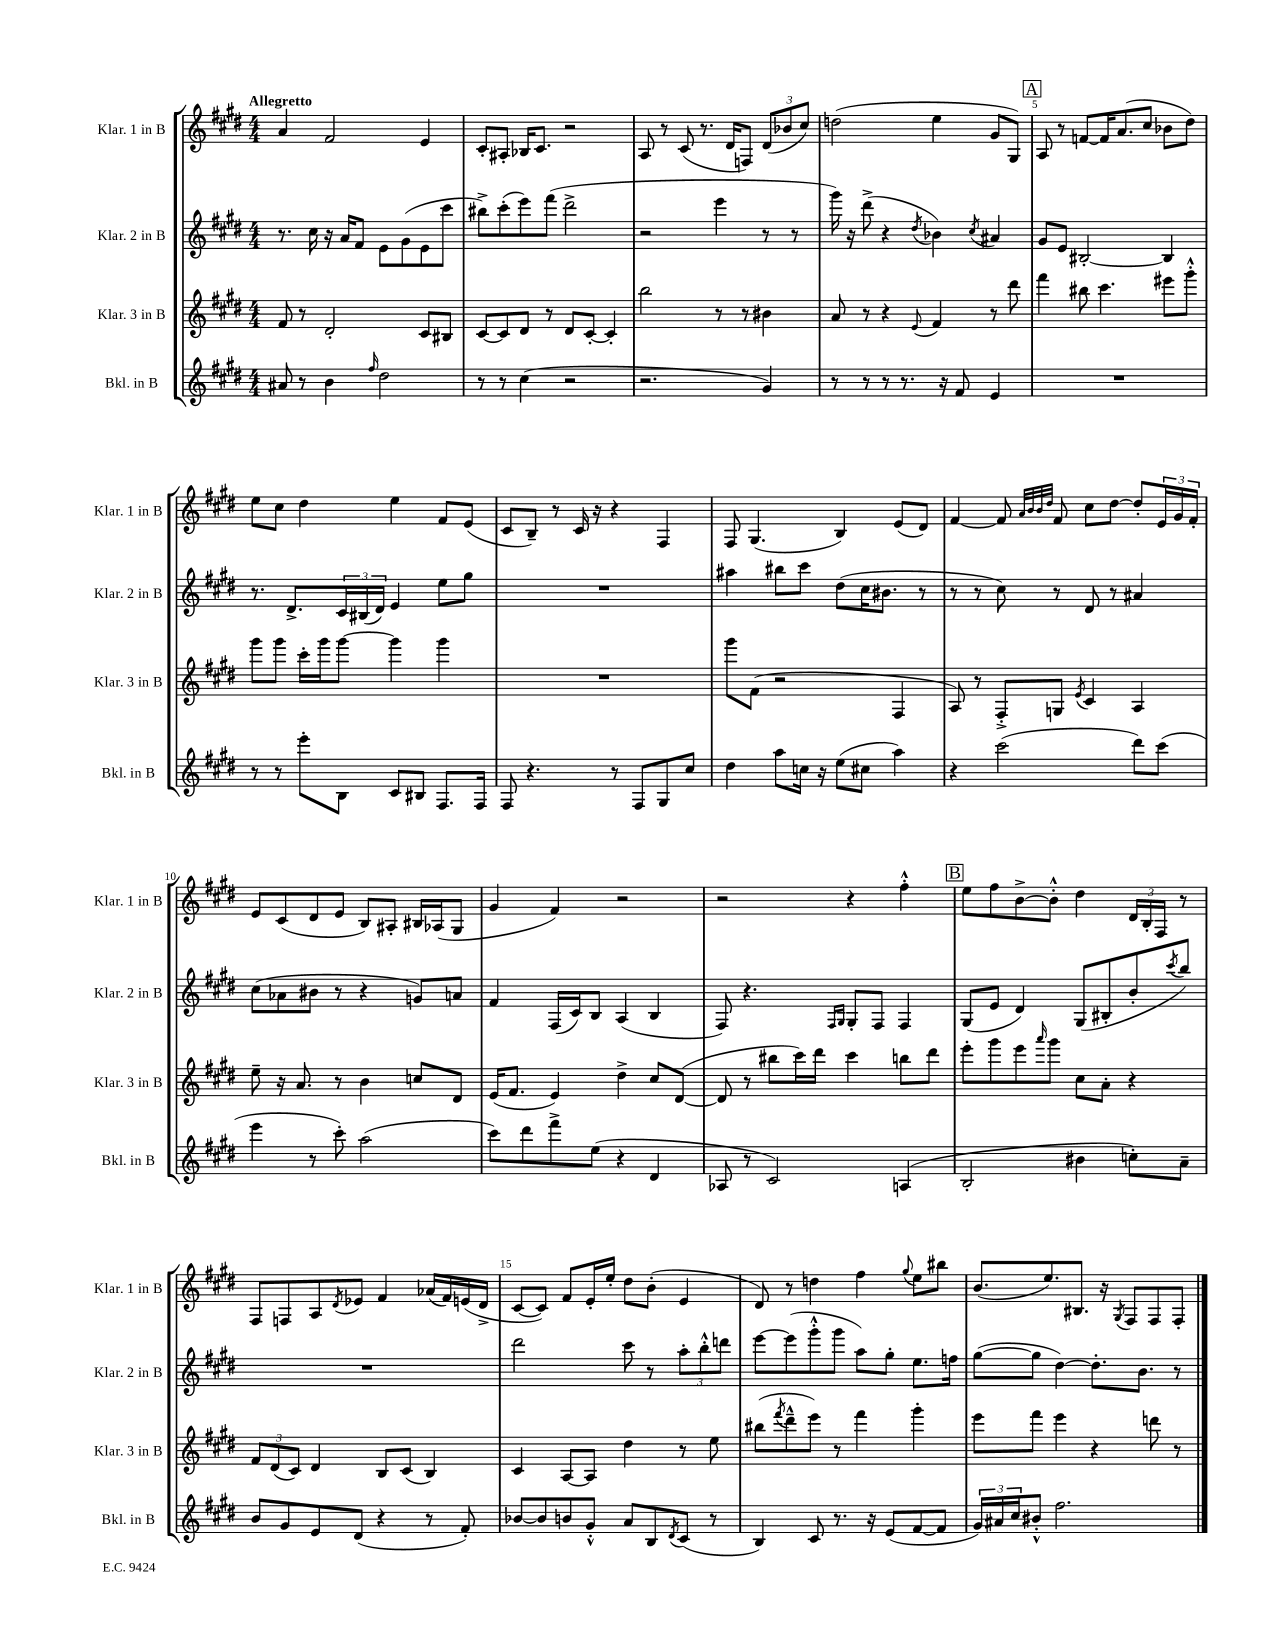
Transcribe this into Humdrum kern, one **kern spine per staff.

**kern	**kern	**kern	**kern
*staff4	*staff3	*staff2	*staff1
*clefG2	*clefG2	*clefG2	*clefG2
*k[f#c#g#d#]	*k[f#c#g#d#]	*k[f#c#g#d#]	*k[f#c#g#d#]
*M4/4	*M4/4	*M4/4	*M4/4
8a#	8f#	8.r	4a
8r	8r	.	.
.	.	16cc#	.
4b	2d#'	16r	2f#
.	.	16a	.
.	.	8f#	.
16qqff#	.	.	.
2dd#	.	8e	.
.	.	(8g#	.
.	8c#	8e	4e
.	8B#	8ccc#	.
=	=	=	=
8r	[8c#	8bb#^)	8c#'
8r	8c#]	(8ccc#'	8A#'
(4cc#	8d#	8eee)	16B-
.	.	.	8.c#
.	8r	(8fff#	.
2r	8d#	2ddd#^	2r
.	[8c#'	.	.
.	4c#']	.	.
=	=	=	=
2.r	2bb	2r	8A
.	.	.	8r
.	.	.	(8c#
.	.	.	8.r
.	8r	4eee	.
.	.	.	16d#
.	8r	.	8F)
4g#)	4b#	8r	(12d#
.	.	.	12b-
.	.	8r	.
.	.	.	12cc#)
=	=	=	=
8r	8a	16ggg#)	(2dd
.	.	16r	.
8r	8r	(8ddd#^	.
8r	4r	4r	.
8.r	.	.	.
.	8qqe	8qdd#	.
.	4f#	4b-)	4ee
16r	.	.	.
8f#	.	.	.
.	.	8qcc#	.
4e	8r	4a#	8g#
.	8ddd#	.	8G#)
=	=	=	=
1r	4fff#	8g#	8A
.	.	8e	8r
.	8bb#	[2B#'	[8f
.	4.ccc#	.	16f]
.	.	.	(8.a
.	.	.	8cc#
.	8eee#	4B#]	8b-
.	8ggg#'^^	.	8dd#)
=	=	=	=
8r	8ggg#	8.r	8ee
8r	8ggg#	.	8cc#
.	.	8.d#^	.
8eee'	16ccc#'	.	4dd#
.	16ggg#	.	.
8B	[8ggg#	24c#	.
.	.	(24B#	.
.	.	24d#)	.
8c#	4ggg#]	4e	4ee
8B#	.	.	.
8.F#	4ggg#	8ee	8f#
.	.	8gg#	(8e
16F#	.	.	.
=	=	=	=
8F#	1r	1r	8c#
4.r	.	.	8B~)
.	.	.	8r
.	.	.	16c#
.	.	.	16r
8r	.	.	4r
8F#	.	.	.
8G#	.	.	4F#
8cc#	.	.	.
=	=	=	=
4dd#	8ggg#	4aa#	8F#
.	(8f#	.	(4.G#
8aa	2r	8bb#	.
16cc	.	8ccc#	.
16r	.	.	.
(8ee	.	(8dd#	4B)
8cc#	.	16cc#	.
.	.	8.b#	.
4aa)	4F#	.	(8e
.	.	8r	8d#)
=	=	=	=
4r	8A)	8r	[4f#
.	8r	8r	.
(2ccc#	8F#'^	8cc#)	8f#]
.	.	.	32qqa
.	.	.	32qqb
.	.	.	32qqb
.	.	.	32qqdd#
.	8G	8r	8f#
.	8qe	.	.
.	4c#	8d#	8cc#
.	.	8r	[8dd#
8ddd#)	4A	4a#	8dd#']
(8ccc#	.	.	24e
.	.	.	24g#
.	.	.	24f#'
=	=	=	=
4eee	8ee~	(8cc#	8e
.	16r	8a-	(8c#
.	8.a	.	.
8r	.	8b#	8d#
8ccc#')	8r	8r	8e
(2aa	4b	4r	8B)
.	.	.	8A#'
.	8cc	8g)	16B#
.	.	.	(16A-
.	8d#	8a	8G#
=	=	=	=
8ccc#)	(16e	4f#	4g#
.	8.f#	.	.
8ddd#	.	.	.
8fff#^	4e)	(16F#	4f#)
.	.	16c#)	.
(8ee	.	8B	.
4r	4dd#^	(4A	2r
4d#	8cc#	4B	.
.	([8d#	.	.
=	=	=	=
8A-	8d#]	8F#)	2r
8r	8r	4.r	.
2c#)	8bb#	.	.
.	16ccc#)	.	.
.	16ddd#	.	.
.	.	16qqF#	.
.	.	16qqG#	.
.	4ccc#	8G#'	4r
.	.	8F#	.
(4A	8bb	4F#	4ff#'^^
.	8ddd#	.	.
=	=	=	=
2B'	8eee'	(8G#	8ee
.	8ggg#	8e	8ff#
.	8eee	4d#)	[8b^
.	16qqaaa	.	.
.	8ggg#	.	8b'^^]
4b#	8cc#	(8G#	4dd#
.	8a'	8B#'	.
8cc')	4r	8b'	24d#
.	.	.	24B'
.	.	.	24F#
.	.	8qccc#	.
8a~	.	8bb)	8r
=	=	=	=
8b	12f#	1r	8F#
.	(12d#	.	.
8g#	.	.	8F
.	12c#)	.	.
8e	4d#	.	8A
.	.	.	8qd#
(8d#	.	.	8e-
4r	8B	.	4f#
.	(8c#	.	.
8r	4B)	.	(16a-
.	.	.	16f#)
8f#')	.	.	(16e
.	.	.	16d#^
=	=	=	=
[8b-	4c#	2ddd#	[8c#
8b-]	.	.	8c#])
8b	[8A	.	8f#
8g#'^^	8A]	.	16e'
.	.	.	16ee'
8a	4dd#	8ccc#	8dd#
8B	.	8r	(8b'
8qd#	.	.	.
(8c#	8r	12aa'	4e
.	.	12bb'^^	.
8r	8ee	.	.
.	.	12ddd	.
=	=	=	=
4B)	(8bb#	[8eee	8d#)
.	8qfff#	.	.
.	8ddd#~^^	(8eee]	8r
8c#	8eee)	8ggg#'^^	4dd
8.r	8r	8ggg#	.
.	4fff#	8aa)	4ff#
16r	.	.	.
(8e	.	8gg#'	.
.	.	.	8qqgg#
[8f#	4ggg#'	8.ee	8ee
8f#]	.	.	8bb#
.	.	16ff	.
=	=	=	=
24g#)	8eee	([8gg#	(8.b
24a#	.	.	.
24cc#	.	.	.
8b#'^^	8fff#	8gg#]	.
.	.	.	8.ee)
2.ff#	4eee	[4dd#)	.
.	.	.	8.B#
.	4r	8.dd#']	.
.	.	.	16r
.	.	.	8qG#
.	.	.	8F#
.	.	8.b	.
.	8ddd	.	8F#
.	8r	8r	8F#'
==	==	==	==
*-	*-	*-	*-
